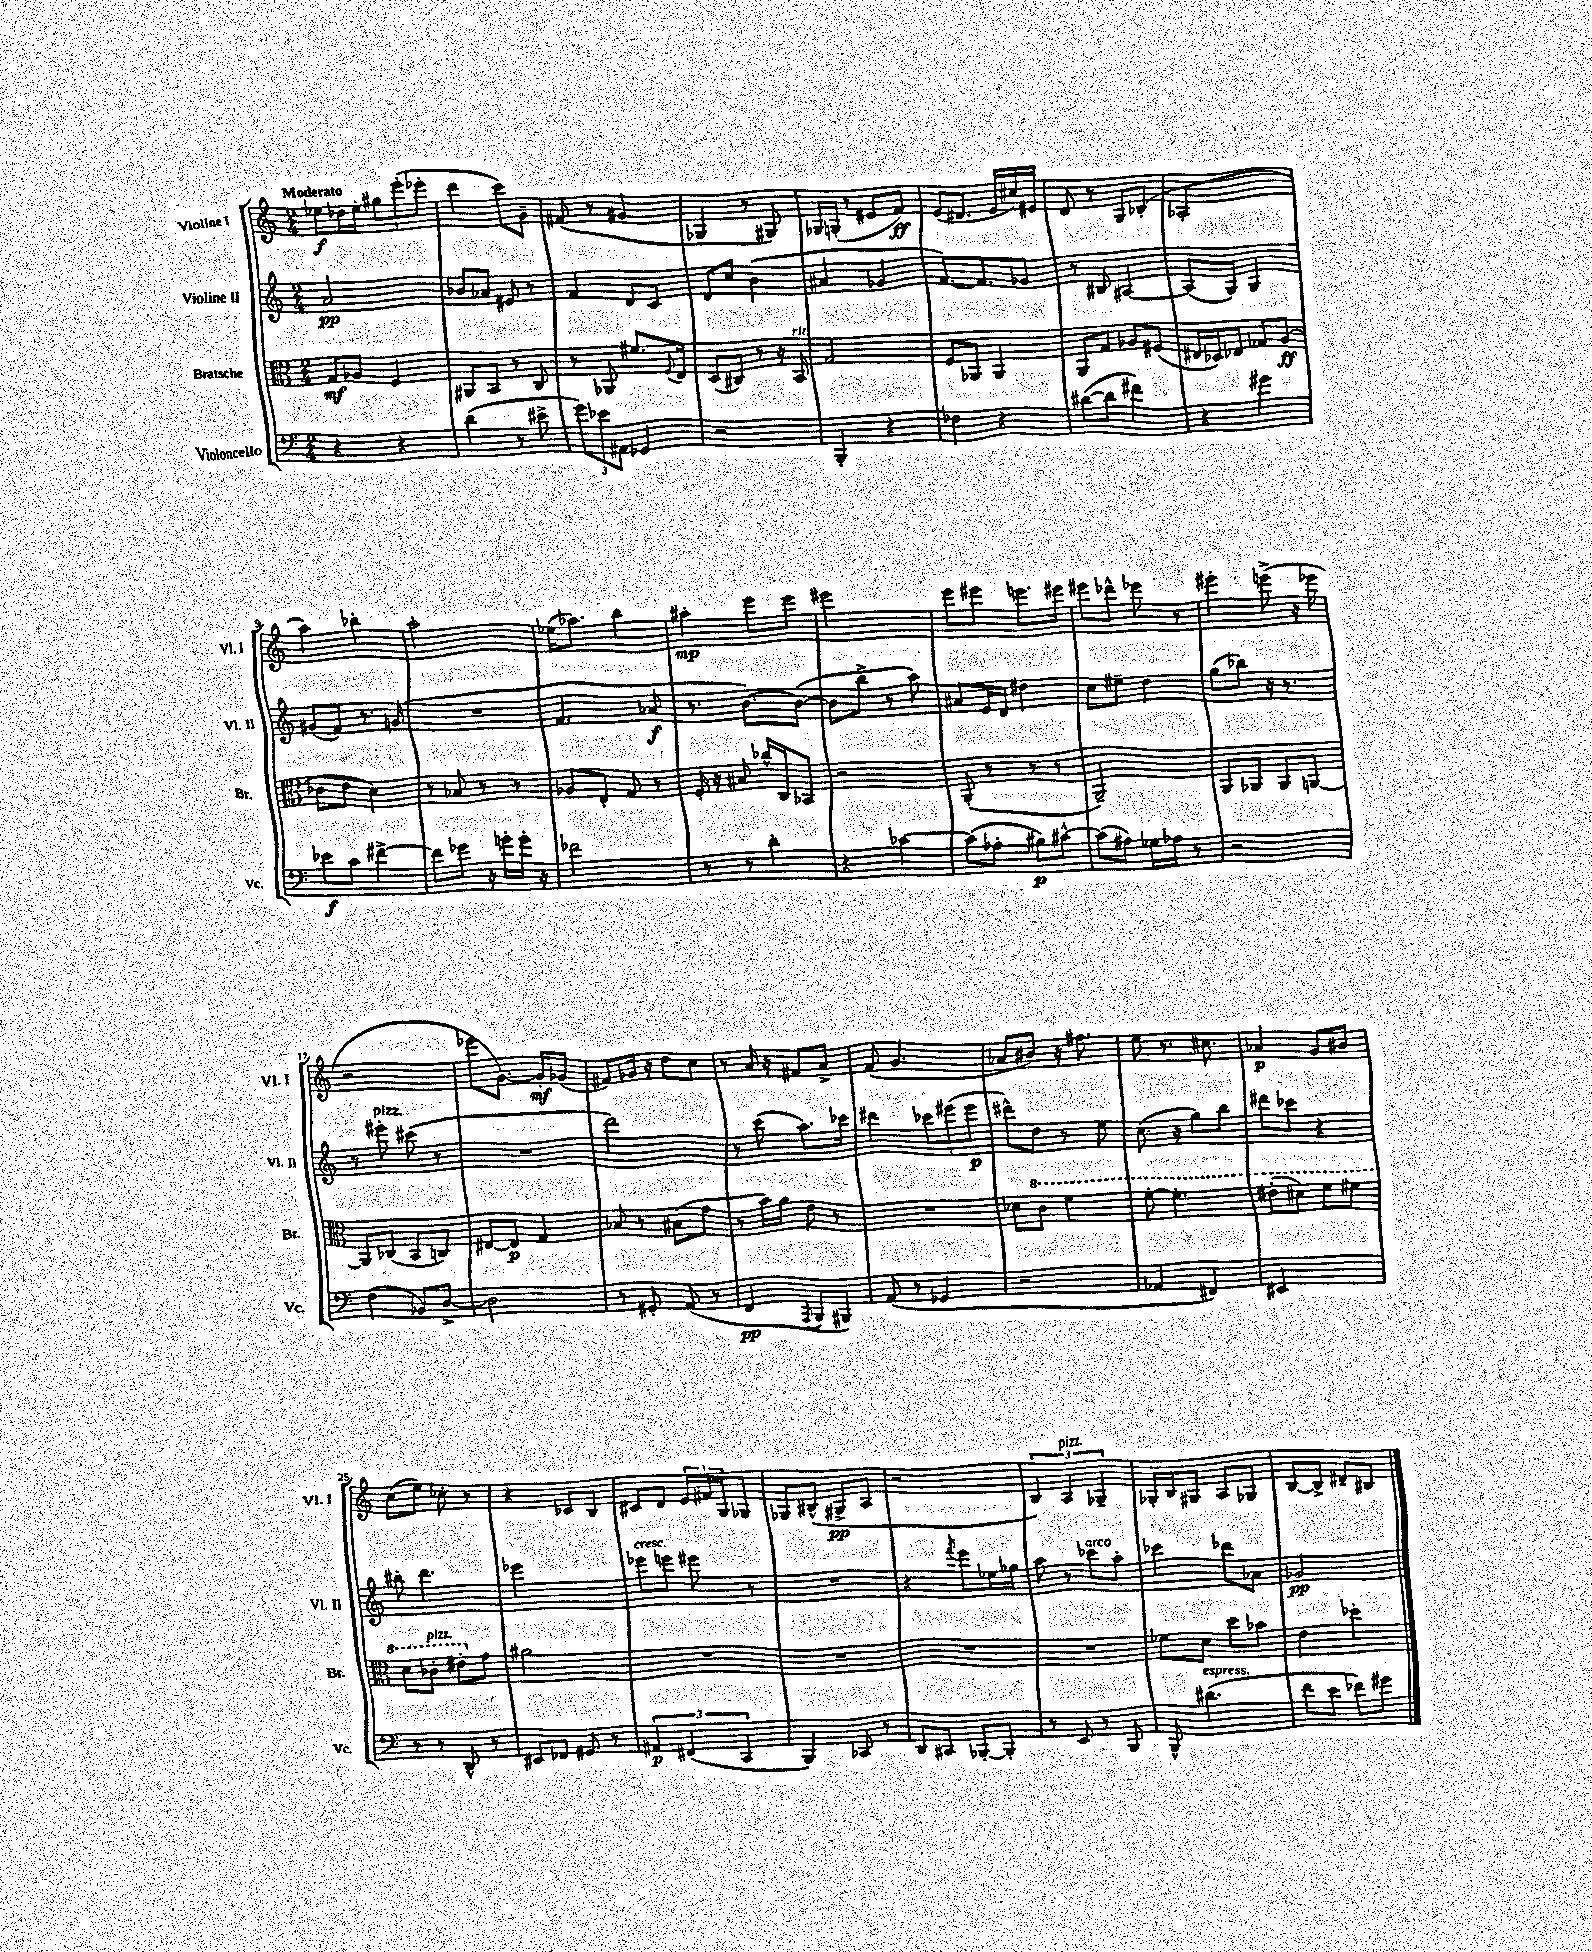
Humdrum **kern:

**kern	**dynam	**kern	**dynam	**kern	**dynam	**kern	**dynam
*part4	*part4	*part3	*part3	*part2	*part2	*part1	*part1
*staff4	*staff4	*staff3	*staff3	*staff2	*staff2	*staff1	*staff1
*I"Violoncello	*	*I"Bratsche	*	*I"Violine II	*	*I"Violine I	*
*I'Vc.	*	*I'Br.	*	*I'Vl. II	*	*I'Vl. I	*
*clefF4	*	*clefC3	*	*clefG2	*	*clefG2	*
*k[]	*	*k[]	*	*k[]	*	*k[]	*
*M2/4	*	*M2/4	*	*M2/4	*	*M2/4	*
=1	=1	=1	=1	=1	=1	=1	=1
!	!	!	!	!	!	!LO:TX:a:B:t=Moderato	!
4r	.	8G/L	mf	2a/	pp	8ee-X\L	f
.	.	8A-X/J	.	.	.	16dd-X\L	.
.	.	.	.	.	.	16ee-'\JJ	.
4r	.	4F/	.	.	.	12gg#X\L	.
.	.	.	.	.	.	(12eee'\	.
.	.	.	.	.	.	12eee-X'\J	.
=2	=2	=2	=2	=2	=2	=2	=2
(4d\	.	8AA#X/L	.	8b-X/L	.	4ddd\	.
.	.	8BB/J	.	8a-X/J	.	.	.
8r	.	8r	.	8e#X/	.	8ccc\L)	.
8e#X^\	.	8C/	.	8r	.	8g~\J	.
=3	=3	=3	=3	=3	=3	=3	=3
12g\L)	.	8r	.	4f/	.	(8f#X/	.
12e-X\	.	.	.	.	.	.	.
.	.	8AA-X/	.	.	.	8r	.
12AA#X\J	.	.	.	.	.	.	.
4GG-X/	.	8.f#X/L	.	8d/L	.	4g#X/	.
.	.	.	.	8c/J	.	.	.
.	.	8qqF/	.	.	.	.	.
.	.	16E/Jk	.	.	.	.	.
=4	=4	=4	=4	=4	=4	=4	=4
2r	.	(8D/L	.	8d/L	.	4G-X/	.
.	.	8C#X/J)	.	8cc/J	.	.	.
.	.	8r	.	(4b\	.	8r	.
.	.	16r	.	.	.	8G#X/)	.
!	!	!LO:TX:a:i:t=rit.	!	!	!	!	!
.	.	16BB/	.	.	.	.	.
=5	=5	=5	=5	=5	=5	=5	=5
4BBB'/	.	2G/	.	4a#X/	.	16G-X/LL	.
.	.	.	.	.	.	(16Gn'/JJ	.
.	.	.	.	.	.	8r	.
4r	.	.	.	4g-X/	.	8e#X/L	.
.	.	.	.	.	.	8f/J)	ff
=6	=6	=6	=6	=6	=6	=6	=6
4F-X\	.	8F/L	.	[8.f/L)	.	(8e/L	.
.	.	8AA-X/J	.	.	.	8.d#X/J	.
.	.	.	.	8.f/]	.	.	.
4r	.	4AA-/	.	.	.	.	.
.	.	.	.	.	.	16e/LL	.
.	.	.	.	8g-X/J	.	16cc#X/)	.
.	.	.	.	.	.	16e#X/JJ	.
=7	=7	=7	=7	=7	=7	=7	=7
([8d#X\L	.	8AA/L	.	8r	.	8d/	.
8d#\J]	.	8G/J	.	8B#X/	.	8r	.
4f#X\)	.	8A-X/L	.	[4A#X/	.	8G/L	.
.	.	(8F#X/J	.	.	.	(8B-X'/J	.
=8	=8	=8	=8	=8	=8	=8	=8
4r	.	16E#X/LL	.	(8A#/L]	.	2A-X'/	.
.	.	16D-X/J)	.	.	.	.	.
.	.	8E-X/J	.	8G/J)	.	.	.
4g#X\	.	8G-X/L	.	4G/	.	.	.
.	.	(8A/J	ff	.	.	.	.
!!LO:LB:g=z
=9	=9	=9	=9	=9	=9	=9	=9
8e-X\L	f	8c-X\L	.	(8g#X/L	.	4aa\)	.
8c\J	.	8e\J	.	8f/J)	.	.	.
[4f#X^\	.	4d\)	.	8.r	.	4bb-X'\	.
.	.	.	.	(16gn/	.	.	.
=10	=10	=10	=10	=10	=10	=10	=10
8f#\L]	.	8r	.	2r	.	2aa'\	.
8g-X\J	.	8B-X/	.	.	.	.	.
16r	.	8r	.	.	.	.	.
16gn'\LL	.	.	.	.	.	.	.
16g'\JJ	.	8r	.	.	.	.	.
16r	.	.	.	.	.	.	.
=11	=11	=11	=11	=11	=11	=11	=11
2f-X\	.	8A-X/L	.	4.f/	.	(16ee-X\KL	.
.	.	.	.	.	.	8.aa-X\J)	.
.	.	8E'/J	.	.	.	.	.
.	.	8G/	.	.	.	4bb\	.
.	.	8r	.	8a-X/	f	.	.
=12	=12	=12	=12	=12	=12	=12	=12
8r	.	16F'/	.	8.r	.	4aa#X'\	mp
.	.	16r	.	.	.	.	.
8r	.	8B#X/	.	.	.	.	.
.	.	.	.	[8.b\L)	.	.	.
4d'\	.	16cc-X^^/LL	.	.	.	8eee\L	.
.	.	16C/J	.	.	.	.	.
.	.	8BB-X/J	.	(8b\J_	.	8eee\J	.
=13	=13	=13	=13	=13	=13	=13	=13
4r	.	2r	.	8b\L]	.	2eee#X\	.
.	.	.	.	8bb^\J	.	.	.
[4c-X\	.	.	.	8r	.	.	.
.	.	.	.	8aa\)	.	.	.
=14	=14	=14	=14	=14	=14	=14	=14
(8c-\L]	.	(8AA'/	.	8a#X/L	.	8eee\L	.
8A-X'\J	.	8r	.	16e/L	.	8eee#X\J	.
.	.	.	.	16d/JJ	.	.	.
8B#X\L)	p	8r	.	4dd#X\	.	8.eeen\L	.
[8c#X^^\J	.	8r	.	.	.	.	.
.	.	.	.	.	.	16eee#X\Jk	.
=15	=15	=15	=15	=15	=15	=15	=15
(8c#\L]	.	2AA~/)	.	8cc\L	.	8eee#X\L	.
8A#X\J)	.	.	.	8ee#X~\J	.	8ddd-X^^\J	.
16G-X\LL	.	.	.	4dd\	.	8eee-X\	.
16A-X\JJ	.	.	.	.	.	.	.
8r	.	.	.	.	.	8r	.
=16	=16	=16	=16	=16	=16	=16	=16
2r	.	8AA/L	.	(8gg\L	.	4eee#X'\	.
.	.	8AA-X/J	.	8bb-X\J)	.	.	.
.	.	8AA-/L	.	16r	.	(8eeen^\	.
.	.	.	.	8.r	.	.	.
.	.	[8AAn/J	.	.	.	16r	.
.	.	.	.	.	.	16eee-X\	.
!!LO:LB:g=z
=17	=17	=17	=17	=17	=17	=17	=17
(4F\	.	8AA/L]	.	8r	.	2r	.
!	!	!	!	!LO:TX:a:i:t=pizz.	!	!	!
.	.	(8C-X/J	.	8eee#X'\	.	.	.
8BB-X/L)	.	8BB/L	.	(8ccc#X\	.	.	.
[8D^/J	.	8Cn/J)	.	8r	.	.	.
=18	=18	=18	=18	=18	=18	=18	=18
2D\]	.	[8E#X/L	.	2r	.	8eee-X\L	.
.	.	8E#/J]	p	.	.	[8.g\J)	.
.	.	4G/	.	.	.	.	.
.	.	.	.	.	.	16g'/KL]	mf
.	.	.	.	.	.	(8g-X/J	.
=19	=19	=19	=19	=19	=19	=19	=19
8r	.	8B-X/	.	2ddd\)	.	8f#X/L)	.
8GG#X'/	.	8r	.	.	.	16g-X/Jk	.
.	.	.	.	.	.	16r	.
(8AA/	.	(8B#X\L	.	.	.	8dd\L	.
8r	.	8g\J	.	.	.	8cc\J	.
=20	=20	=20	=20	=20	=20	=20	=20
4FF/	pp	8r	.	8r	.	8r	.
.	.	16b\LL)	.	(8ccc\	.	16a/	.
.	.	16a\JJ	.	.	.	16r	.
8qAAA/	.	.	.	.	.	.	.
8BBB/L	.	8e\	.	8.aa\L)	.	8f#X/L	.
8BBB#X/J)	.	8r	.	.	.	8a^/J	.
.	.	.	.	16ccc-X\Jk	.	.	.
=21	=21	=21	=21	=21	=21	=21	=21
(8AA/	.	2r	.	4ddd#X\	.	(8f/	.
8r	.	.	.	.	.	4.g/	.
4GG-X/	.	.	.	12ccc-X\L	.	.	.
.	.	.	.	(12eee#X\	.	.	.
.	.	.	.	12eee#\J	p	.	.
=22	=22	=22	=22	=22	=22	=22	=22
2r	.	8d-X\L	.	8ddd#X^^\L)	.	8a-X/L	.
*	*	*8va	*	*	*	*	*
.	.	8cc\J	.	8dd\J	.	8b#X/J)	.
.	.	4ff\	.	8r	.	16r	.
.	.	.	.	.	.	8.ff#X\	.
.	.	.	.	8ee\	.	.	.
=23	=23	=23	=23	=23	=23	=23	=23
4AA-X/	.	[8ff'\	.	(8.cc\	.	8ee\	.
.	.	4.ff'\]	.	.	.	8.r	.
.	.	.	.	16r	.	.	.
4FF#X/)	.	.	.	8gg\L)	.	.	.
.	.	.	.	.	.	8.cc#X\	.
.	.	.	.	8bb\J	.	.	.
=24	=24	=24	=24	=24	=24	=24	=24
2EE#X/	.	(8ee#X'\L	.	8ddd#X\L	.	4a-X/	p
.	.	8dd#X\J)	.	8ccc-X\J	.	.	.
.	.	8ff\L	.	4r	.	8g/L	.
.	.	8ff#X\J	.	.	.	8b#X/J	.
!!LO:LB:g=z
=25	=25	=25	=25	=25	=25	=25	=25
8r	.	8dd\L	.	8bb#X'\	.	(8cc\L	.
!	!	!LO:TX:a:i:t=pizz.	!	!	!	!	!
8r	.	8cc-X'\J	.	4.ddd\	.	8ee\J)	.
8DD^^/	.	8ee#X'\L	.	.	.	8cc-X'\	.
*	*	*X8va	*	*	*	*	*
8r	.	8g\J	.	.	.	8r	.
=26	=26	=26	=26	=26	=26	=26	=26
8EE#X/L	.	2a#X\	.	2eee-X\	.	4r	.
8FF-X/J	.	.	.	.	.	.	.
8GG#X/	.	.	.	.	.	8c-X/L	.
8r	.	.	.	.	.	8B/J	.
=27	=27	=27	=27	=27	=27	=27	=27
!	!	!	!	!LO:TX:a:i:t=cresc.	!	!	!
6AA#X/	p	2r	.	8eee-X\L	.	8c#X/L	.
.	.	.	.	8eeen\J	.	8d/J	.
(6FF#X/	.	.	.	.	.	.	.
.	.	.	.	8eee#X\	.	24e/LL	.
.	.	.	.	.	.	24f#X/	.
6CC/	.	.	.	.	.	24G/J	.
.	.	.	.	8r	.	8G-X/J	.
=28	=28	=28	=28	=28	=28	=28	=28
4BBB/)	.	2r	.	2r	.	8G-X/L	.
.	.	.	.	.	.	(8B#X^^/J	.
8CC-X/	.	.	.	.	.	8G#X^/L	pp
8r	.	.	.	.	.	8A/J	.
=29	=29	=29	=29	=29	=29	=29	=29
8DD/L	.	2r	.	4r	.	2r	.
8CC#X/J	.	.	.	.	.	.	.
.	.	.	.	8qfff/	.	.	.
[8BBB-X'/L	.	.	.	8eee\L	.	.	.
8BBB-'/J]	.	.	.	16ee-X\L	.	.	.
.	.	.	.	16gg-X\JJ	.	.	.
=30	=30	=30	=30	=30	=30	=30	=30
8r	.	2r	.	8aa\	.	6B/)	.
8EE/	.	.	.	8r	.	.	.
!	!	!	!	!	!	!LO:TX:a:i:t=pizz.	!
.	.	.	.	.	.	6A/	.
!	!	!	!	!LO:TX:a:i:t=arco	!	!	!
8r	.	.	.	8ccc-X\L	.	.	.
.	.	.	.	.	.	6G-X~/	.
8BBB/	.	.	.	8aa'\J	.	.	.
=31	=31	=31	=31	=31	=31	=31	=31
8BBB^^/	.	8f-X\L	.	4ccc-X\	.	16G-X'/LL	.
.	.	.	.	.	.	16B/J	.
!LO:TX:a:i:t=espress.	!	!	!	!	!	!	!
(4.d#X\	.	8d\J	.	.	.	8G#X/J	.
.	.	8dd\L	.	8ddd-X\L	.	8A/L	.
.	.	8b-X\J	.	8a-X\J	.	8G-X/J	.
=32	=32	=32	=32	=32	=32	=32	=32
8f\L	.	4e\	.	2g-X/	pp	[8B/L	.
8e\J	.	.	.	.	.	8B^/J]	.
8f-X\L)	.	4dd-X'\	.	.	.	8d#X~/L	.
8g#X\J	.	.	.	.	.	8B#X/J	.
==	==	==	==	==	==	==	==
*-	*-	*-	*-	*-	*-	*-	*-
